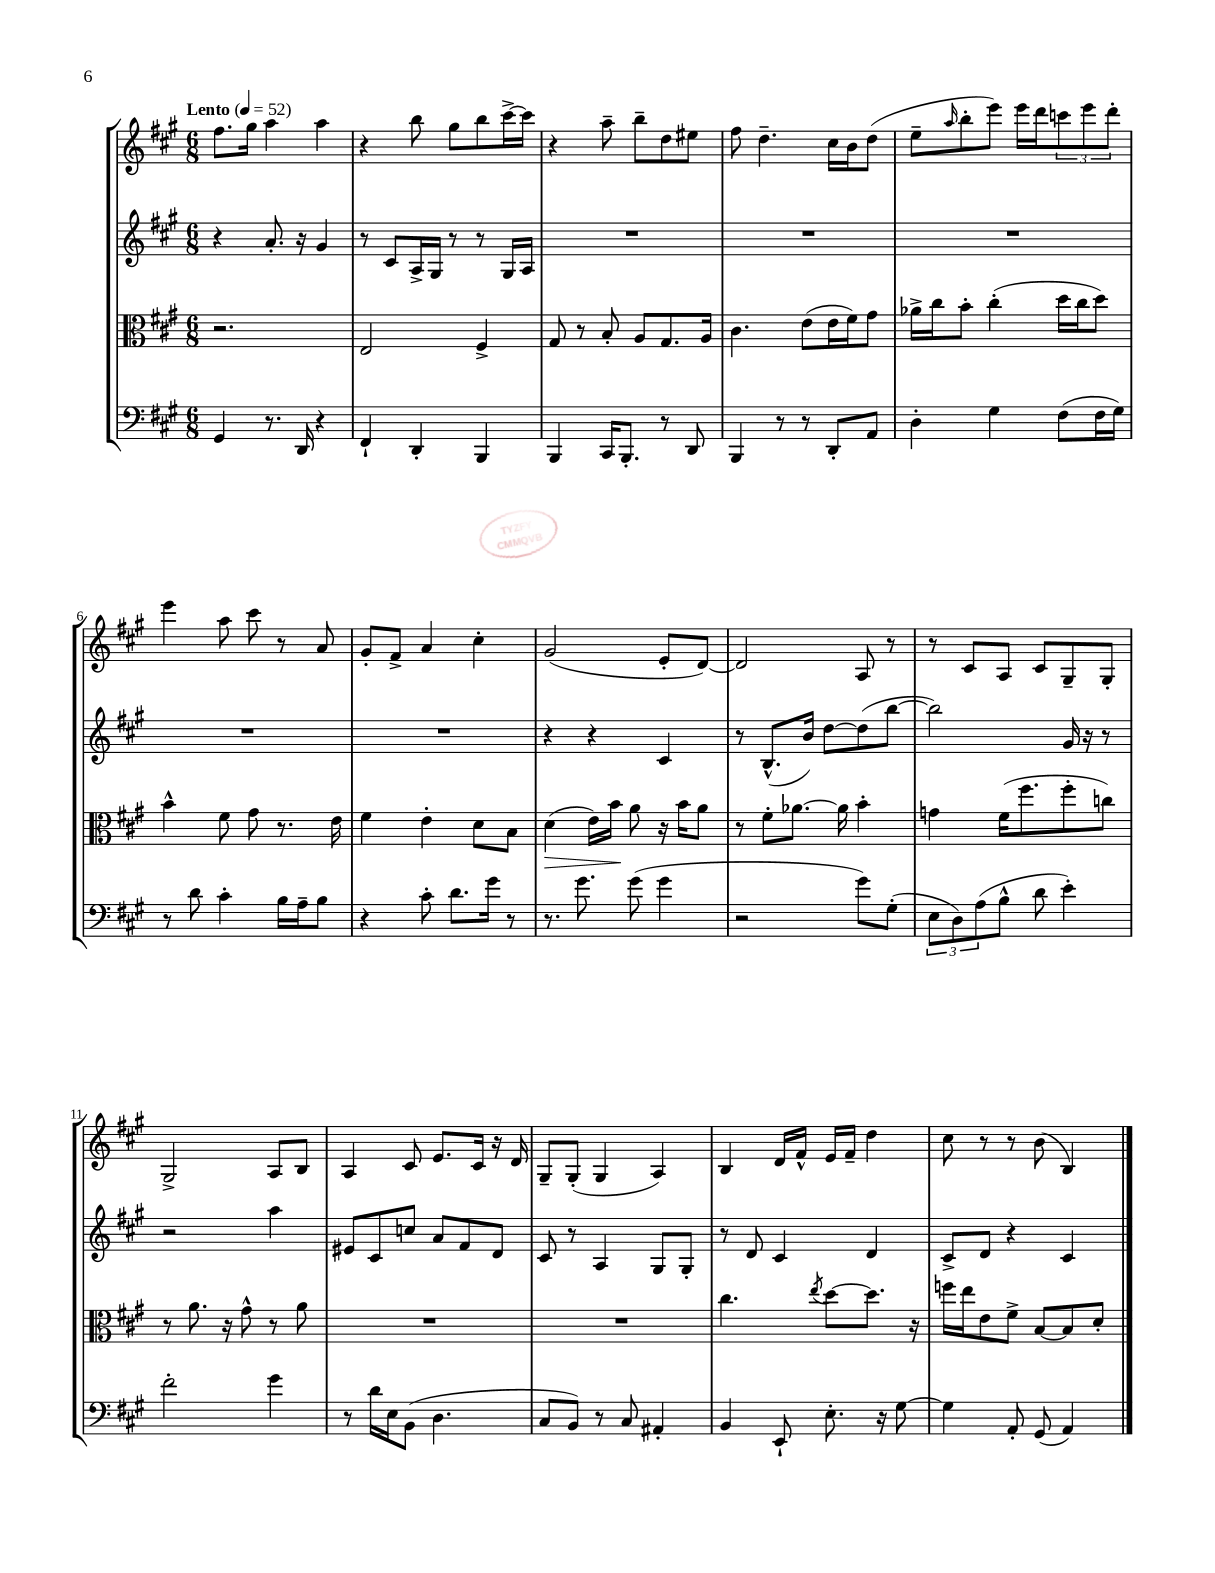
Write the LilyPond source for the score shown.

<<
\new StaffGroup <<
\new Staff = "s0" {
    \clef treble \key a \major \numericTimeSignature \time 6/8 \tempo "Lento" 4 = 52
    fis''8. gis''16 a''4 a''4 |
    r4 b''8 gis''8 b''8 cis'''16~-> cis'''16 |
    r4 a''8-- b''8-- d''8 eis''8 |
    fis''8 d''4.-- cis''16 b'16 d''8( |
    e''8-- \grace { a''16 } b''8-. e'''8) e'''16 d'''16 \tuplet 3/2 { c'''8 e'''8 d'''8-. } |
    e'''4 a''8 cis'''8 r8 a'8 |
    gis'8-. fis'8-> a'4 cis''4-. |
    gis'2( e'8-. d'8~) |
    d'2 a8 r8 |
    r8 cis'8 a8 cis'8 gis8-- gis8-. |
    gis2-> a8 b8 |
    a4 cis'8 e'8. cis'16 r16 d'16 |
    gis8-- gis8-.( gis4 a4) |
    b4 d'16 fis'16-^ e'16 fis'16-- d''4 |
    cis''8 r8 r8 b'8( b4) \bar "|." |
}
\new Staff = "s1" {
    \clef treble \key a \major \numericTimeSignature \time 6/8
    r4 a'8.-. r16 gis'4 |
    r8 cis'8 a16-> gis16 r8 r8 gis16 a16 |
    R2. |
    R2. |
    R2. |
    R2. |
    R2. |
    r4 r4 cis'4 |
    r8 b8.-^( b'16) d''8~ d''8( b''8~ |
    b''2) gis'16 r16 r8 |
    r2 a''4 |
    eis'8 cis'8 c''8 a'8 fis'8 d'8 |
    cis'8 r8 a4 gis8 gis8-. |
    r8 d'8 cis'4 d'4 |
    cis'8-> d'8 r4 cis'4 \bar "|." |
}
\new Staff = "s2" {
    \clef alto \key a \major \numericTimeSignature \time 6/8
    r2. |
    e2 fis4-> |
    gis8 r8 b8-. a8 gis8. a16 |
    cis'4. e'8( e'16 fis'16) gis'8 |
    aes'16-> cis''16 b'8-. cis''4-.( d''16 cis''16 d''8) |
    b'4-^ fis'8 gis'8 r8. e'16 |
    fis'4 e'4-. d'8 b8 |
    d'4\>( e'16) b'16\! a'8 r16 b'16 a'8 |
    r8 fis'8-. aes'8.~ aes'16 b'4-. |
    g'4 fis'16( fis''8. fis''8-. c''8) |
    r8 a'8. r16 gis'8-^ r8 a'8 |
    R2. |
    R2. |
    cis''4. \acciaccatura { e''8 } d''8~ d''8. r16 |
    f''16 e''16 e'8 fis'8-> b8~ b8 d'8-. \bar "|." |
}
\new Staff = "s3" {
    \clef bass \key a \major \numericTimeSignature \time 6/8
    gis,4 r8. d,16 r4 |
    fis,4-! d,4-. b,,4 |
    b,,4 cis,16 b,,8.-. r8 d,8 |
    b,,4 r8 r8 d,8-. a,8 |
    d4-. gis4 fis8( fis16 gis16) |
    r8 d'8 cis'4-. b16 a16-- b8 |
    r4 cis'8-. d'8. gis'16 r8 |
    r8. gis'8. gis'8( gis'4 |
    r2 gis'8) gis8-.( |
    \tuplet 3/2 { e8 d8) a8( } b8-^ d'8 e'4-.) |
    fis'2-. gis'4 |
    r8 d'16 e16 b,8( d4. |
    cis8 b,8) r8 cis8 ais,4-. |
    b,4 e,8-! e8.-. r16 gis8~ |
    gis4 a,8-. gis,8( a,4) \bar "|." |
}
>>
>>
